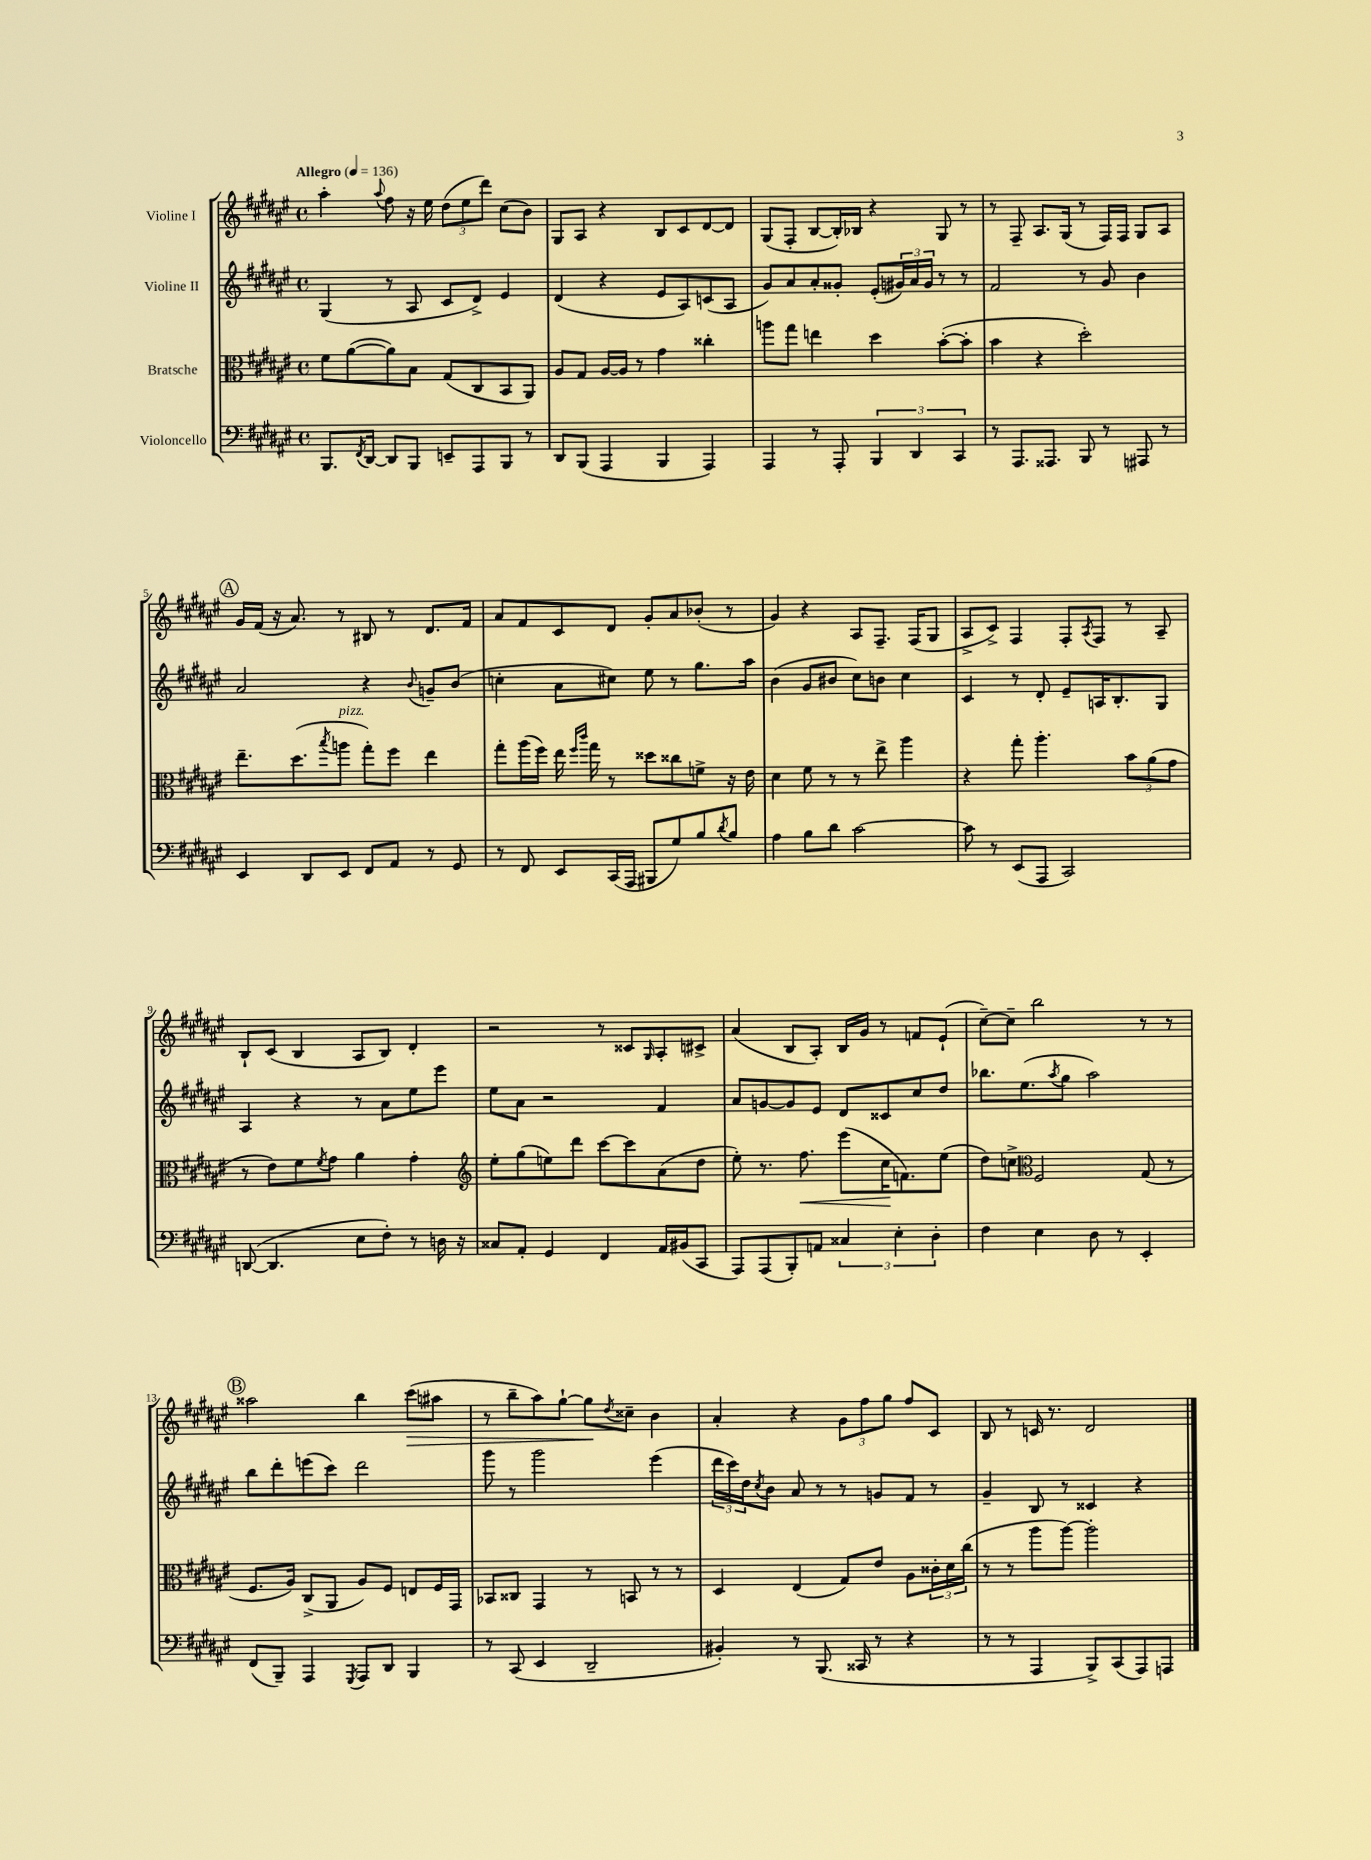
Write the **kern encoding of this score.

**kern	**kern	**kern	**kern
*staff4	*staff3	*staff2	*staff1
*clefF4	*clefC3	*clefG2	*clefG2
*k[f#c#g#d#a#e#]	*k[f#c#g#d#a#e#]	*k[f#c#g#d#a#e#]	*k[f#c#g#d#a#e#]
*M4/4	*M4/4	*M4/4	*M4/4
*met(c)	*met(c)	*met(c)	*met(c)
*MM136	*MM136	*MM136	*MM136
8.BBB/L	8f#\L	(4G#/	4aa#'\
.	([8a#\	.	.
8qFF#/	.	.	.
[16DD#/Jk	.	.	.
.	.	.	8qqaa#/
8DD#/]L	8a#\])	8r	8ff#\
8BBB/J	8B\J	8A#/	16r
.	.	.	16ee#\
8EE~/L	(8G#/L	8c#/L	(12dd#\L
.	.	.	12ee#\
8AAA#/	8C#/	8d#^/J)	.
.	.	.	12ddd#\J)
8BBB/J	8BB/	4e#/	(8cc#\L
8r	8AA#/J)	.	8b\J)
=	=	=	=
8DD#/L	8A#/L	(4d#/	8G#/L
(8BBB/J	8G#/J	.	8A#/J
4AAA#/	[16A#/LL	4r	4r
.	16A#/]JJ	.	.
.	8r	.	.
4BBB/	4g#\	8e#/L	8B/L
.	.	8A#/)	8c#/
4AAA#/)	4cc##'\	(8c/	[8d#/
.	.	8A#/J	8d#/]J
=	=	=	=
4AAA#/	8aa\L	8g#/L)	(8G#/L
.	8gg#\J	8a#/	8F#'/J
8r	4ee\	8a#'/	[8B/L
8AAA#'/	.	8g##'/J	16B'/]L)
.	.	.	16B-/JJ
6BBB/	4dd#\	(8e#'/L	4r
.	.	24g#/L)	.
6DD#/	.	24a#/	.
.	.	24g#/JJ	.
.	([8b'\L	8r	8G#/
6CC#/	.	.	.
.	8b'\]J	8r	8r
=	=	=	=
8r	4b\	2f#/	8r
8.AAA#/L	.	.	8F#~/
.	4r	.	8.A#/L
8.AAA##/J	.	.	.
.	.	.	(16G#/Jk
8BBB/	2dd#'\)	8r	8r
8r	.	8g#/	16F#/LL)
.	.	.	16F#/JJ
8AAA#/	.	4b\	8G#/L
8r	.	.	8A#/J
=	=	=	=
4EE#/	8.ee#~\L	2a#/	16g#/LL
.	.	.	(16f#/JJ
.	.	.	16r
.	(8.dd#\	.	8.a#/)
8DD#/L	.	.	.
.	8qbb/	.	.
8EE#/J	8aa\J	.	8r
8FF#/L	8gg#'\L)	4r	8B#/
8AA#/J	8ff#\J	.	8r
.	.	8qqb/	.
8r	4ee#\	8g~/L	8.d#/L
8GG#/	.	(8b/J	.
.	.	.	16f#/Jk
=	=	=	=
8r	8gg#'\L	4cc'\	8a#/L
8FF#/	(16aa#\L	.	8f#/
.	16ff#\JJ)	.	.
8EE#/L	16ee#\	8a#\L	8c#/
.	16qqff#/LL	.	.
.	16qqccc#/JJ	.	.
.	16gg#\	.	.
(16CC#/L	8r	8cc#\J)	8d#/J
16AAA#/JJ	.	.	.
8BBB#/L	8dd##\L	8ee#\	8g#'/L
8G#/)	8cc##\	8r	8a#/
8B/	8f^\J	8.gg#\L	(8b-'/J
8qd#/	.	.	.
8B/J	16r	.	8r
.	16e#\	16aa#\Jk	.
=	=	=	=
4A#\	4d#\	(4b\	4g#/)
8B\L	8f#\	8g#/L	4r
8d#\J	8r	8b#/J	.
[2c#\	8r	8cc#\L)	8A#/L
.	8ee#^\	8b\J	8.F#~/J
.	4aa#\	4cc#\	.
.	.	.	(16F#/LK
.	.	.	8G#/J
=	=	=	=
8c#\]	4r	4c#/	8A#^/L
8r	.	.	8c#^/J)
(8EE#/L	8gg#'\	8r	4F#/
8AAA#/J	4.aa#'\	8d#'/	.
2CC#/)	.	8e#~/L	8F#'/L
.	.	.	8qA#/
.	.	16A/K	8F#/J
.	.	8.B'/	.
.	12b\L	.	8r
.	(12a#\	.	.
.	.	8G#/J	8A#~/
.	12g#\J	.	.
=	=	=	=
([8DD/	8r	4A#/	8B`/L
4.DD/]	8e#\L)	.	(8c#/J
.	8f#\	4r	4B/
.	8qf#/	.	.
.	8g#\J	.	.
8E#\L	4a#\	8r	8A#/L
8F#'\J)	.	8a#\L	8B/J)
8r	4g#'\	8ee#\	4d#'/
16D\	.	8eee#\J	.
16r	.	.	.
=	=	=	=
*	*clefG2	*	*
8C##/L	8ee#'\L	8ee#\L	2r
8AA#'/J	(8gg#\	8a#\J	.
4GG#/	8ee\)	2r	.
.	8ddd#\J	.	.
4FF#/	[8ccc#\L	.	8r
.	8ccc#\]	.	8c##/L
.	.	.	16qqG#/
16AA#/LL	(8a#\	4f#/	8A#'/
(16BB#/J	.	.	.
8CC#/J	8dd#\J	.	8c#^/J
=	=	=	=
8AAA#/L)	8ee#'\)	8a#/L	(4a#/
(8AAA#/	8.r	[8g/	.
8BBB'/)	.	8g/]	8B/L
.	8.ff#\	.	.
8AA/J	.	8e#/J	8A#'/J)
6C##/	(8eee#\L	8d#/L	16B/LL
.	.	.	16g#/JJ
.	16cc#\K	8c##/	8r
6E#'\	.	.	.
.	8.f\)	.	.
.	.	8cc#/	8f/L
6D#'\	.	.	.
.	(8ee#\J	8dd#/J	(8e#`/J
=	=	=	=
4F#\	8dd#\L)	8.bb-\L	[8cc#~\L)
.	8cc^\J	.	8cc#~\]J
.	.	(8.ee#\	.
*	*clefC3	*	*
4E#\	2F#/	.	2bb\
.	.	8qaa#/	.
.	.	8gg#\J	.
8D#\	.	2aa#\)	.
8r	.	.	.
4EE#'/	(8G#/	.	8r
.	8r	.	8r
=	=	=	=
(8FF#/L	8.F#/L	8bb\L	2aa##\
8BBB~/J)	.	8ddd#'\	.
.	16A#/Jk)	.	.
4AAA#/	(8C#^/L	(8eee\	.
.	8AA#/J	8ccc#\J)	.
8qGGG#/	.	.	.
8AAA#/L	8A#/L)	2ddd#\	4bb\
8DD#/J	8F#/J	.	.
4BBB/	8E/L	.	(8ccc#\L
.	16F#/L	.	8aa#\J
.	16GG#/JJ	.	.
=	=	=	=
8r	8BB-/L	8ggg#\	8r
(8CC#/	8C##/J	8r	8bb~\L
4EE#/	4GG#/	2ggg#\	8aa#\)
.	.	.	[8gg#`\J
2DD#~/	8r	.	8gg#\]L
.	.	.	8qdd#/
.	8BB/	.	8cc##~\J
.	8r	(4eee#\	4b\
.	8r	.	.
=	=	=	=
4BB#'/)	4D#/	24ddd#\LL	4a#'/
.	.	24ccc#\)	.
.	.	24dd#\J	.
.	.	8qcc#/	.
.	.	8b\J	.
8r	(4E#/	8a#/	4r
(8.BBB/	.	8r	.
.	8G#/L)	8r	12g#\L
16CC##/	.	.	.
.	.	.	12ff#\
8r	8e#/J	8g/L	.
.	.	.	12gg#\J
4r	8A#\L	8f#/J	8ff#/L
.	24c##'\L	8r	8c#/J
.	24d#\	.	.
.	(24cc#\JJ	.	.
=	=	=	=
8r	8r	4g#~/	8B/
8r	8r	.	8r
4AAA#/	8aa#\L	8B/	16c/
.	.	.	8.r
.	[8aa#\J)	8r	.
8BBB^/L)	2aa#'\]	4c##/	2d#/
(8CC#/	.	.	.
8AAA#/)	.	4r	.
8AAA/J	.	.	.
==	==	==	==
*-	*-	*-	*-
